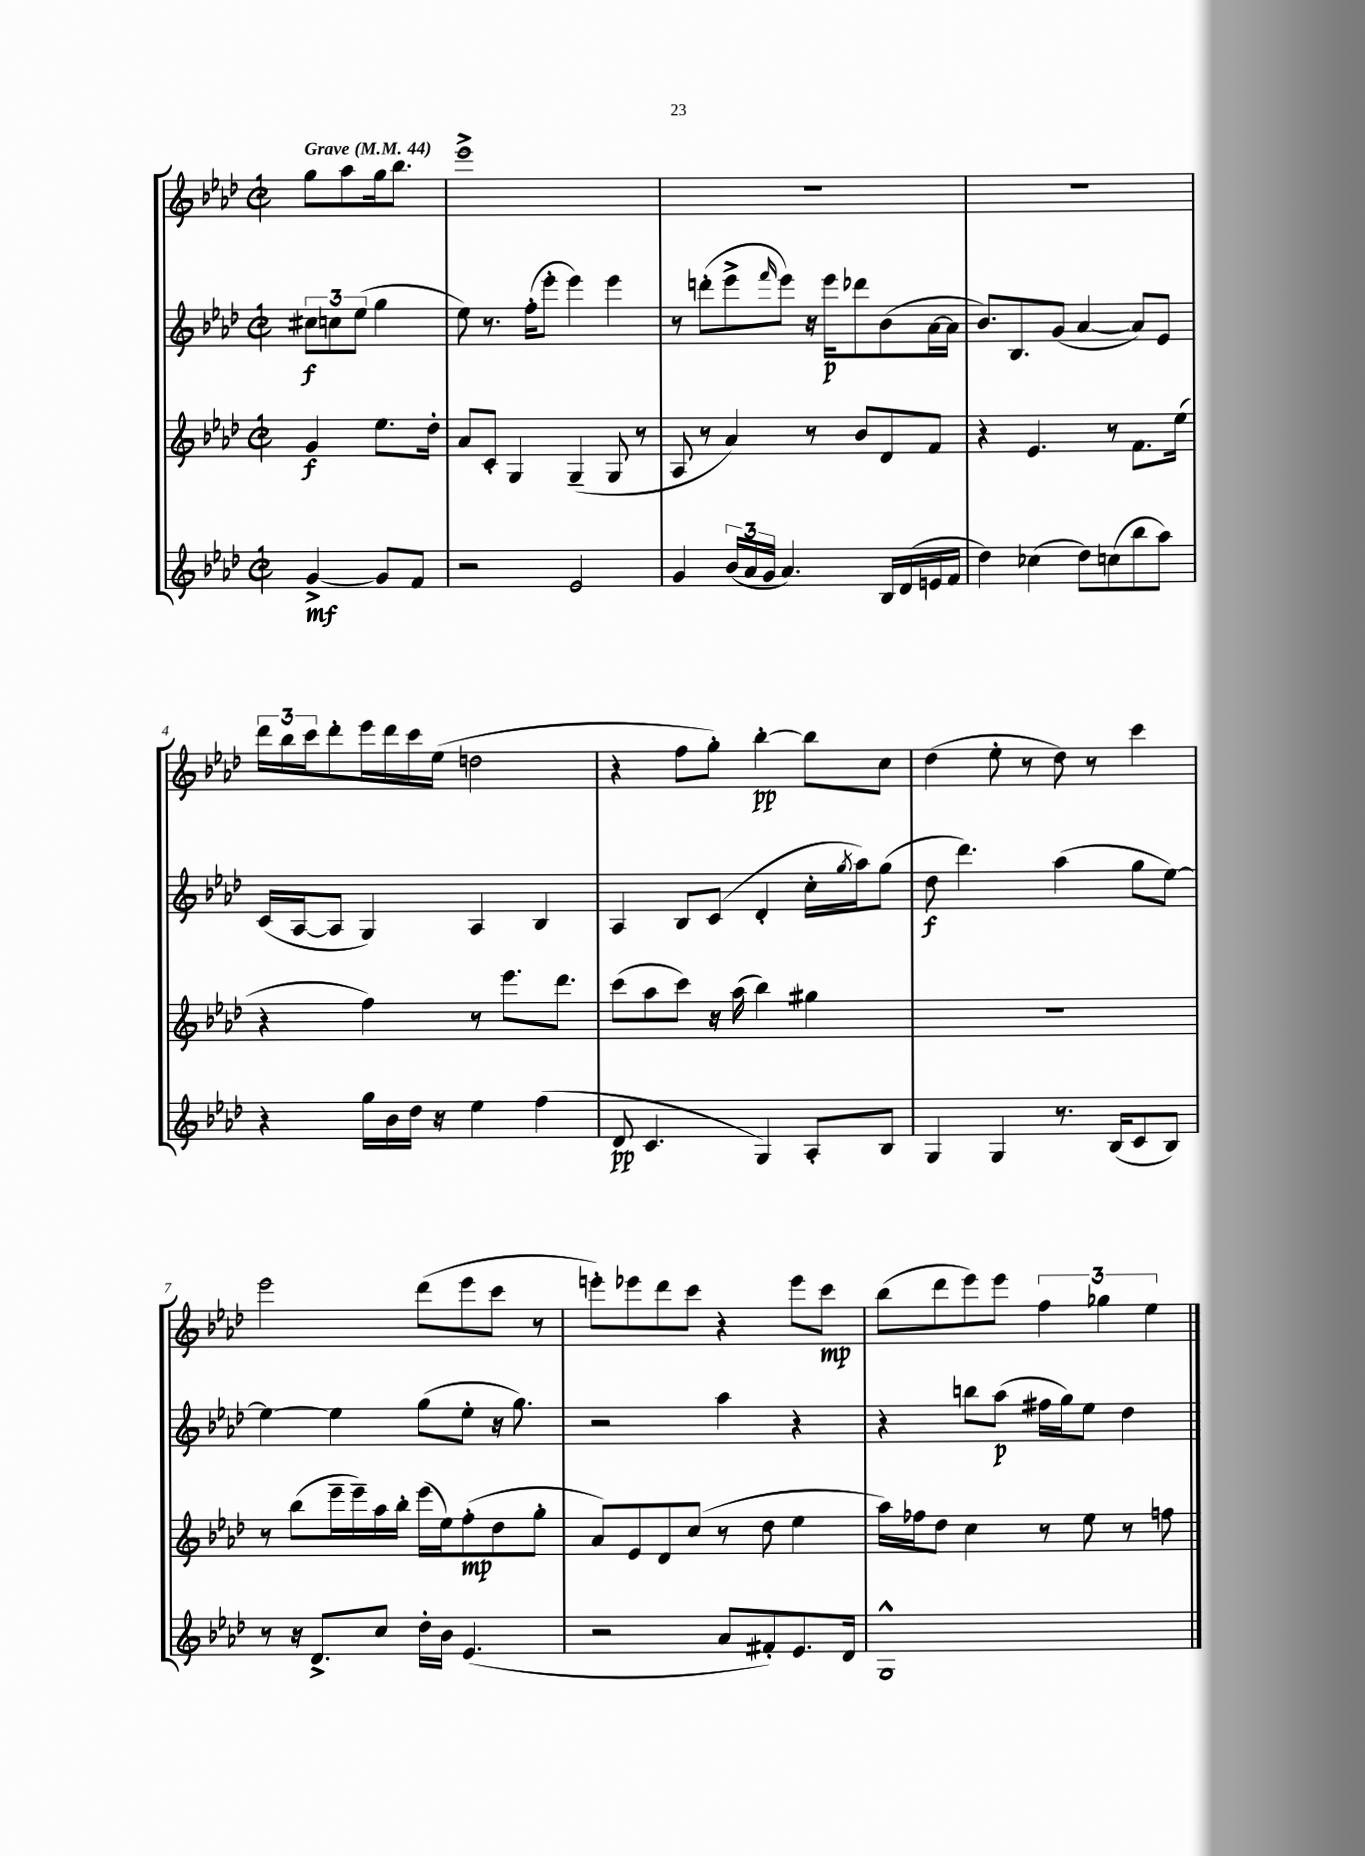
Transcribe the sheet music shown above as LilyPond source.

<<
\new StaffGroup <<
\new Staff = "s0" {
    \clef treble \key aes \major \defaultTimeSignature \time 2/2 \partial 2 \tempo "Grave" 4 = 44
    g''8 aes''8 g''16 bes''8. |
    ees'''1-> |
    R1 |
    R1 |
    \tuplet 3/2 { des'''16 bes''16 c'''16 } des'''8-. ees'''16 des'''16 c'''16 ees''16( d''2 |
    r4 f''8 g''8-.) bes''4~-.\pp bes''8 c''8 |
    des''4( ees''8-. r8 des''8) r8 c'''4 |
    ees'''2 des'''8( ees'''8 c'''8 r8 |
    e'''8-.) ees'''8 des'''8 c'''8 r4 ees'''8 c'''8\mp |
    bes''8( des'''8 ees'''8) ees'''8 \tuplet 3/2 { f''4 ges''4 ees''4 } \bar "|." |
}
\new Staff = "s1" {
    \clef treble \key aes \major \defaultTimeSignature \time 2/2 \partial 2
    \tuplet 3/2 { cis''8\f c''8 ees''8( } g''4 |
    ees''8) r8. f''16-.( ees'''8-. ees'''4) ees'''4 |
    r8 d'''8-.( ees'''8-> \grace { f'''16 } ees'''8) r16 ees'''16\p des'''8 bes'8( aes'16~ aes'16 |
    bes'8.) bes8. g'8( aes'4~ aes'8) ees'8 |
    c'16( aes16~ aes8 g4) aes4 bes4 |
    aes4 bes8 c'8( des'4-. c''16-. \acciaccatura { g''8 } aes''16) g''8( |
    des''8\f des'''4.) aes''4( g''8 ees''8~) |
    ees''4~ ees''4 g''8( ees''8-. r16 g''8.) |
    r2 aes''4 r4 |
    r4 b''8 aes''8\p( fis''16 g''16) ees''8 des''4 \bar "|." |
}
\new Staff = "s2" {
    \clef treble \key aes \major \defaultTimeSignature \time 2/2 \partial 2
    g'4\f ees''8. des''16-. |
    aes'8 c'8-. g4 g4--( g8 r8 |
    aes8 r8 aes'4) r8 bes'8 des'8 f'8 |
    r4 ees'4. r8 f'8. ees''16( |
    r4 f''4) r8 ees'''8. des'''8. |
    c'''8( aes''8 c'''8) r16 aes''16( bes''4) gis''4 |
    R1 |
    r8 bes''8( ees'''16-- ees'''16--) aes''16 bes''16-. ees'''16( ees''16) f''8-.\mp( des''8 g''8-. |
    aes'8) ees'8 des'8 c''8( r8 des''8 ees''4 |
    aes''16) fes''16 des''8 c''4 r8 ees''8 r8 f''8 \bar "|." |
}
\new Staff = "s3" {
    \clef treble \key aes \major \defaultTimeSignature \time 2/2 \partial 2
    g'4~->\mf g'8 f'8 |
    r2 ees'2 |
    g'4 \tuplet 3/2 { bes'16( aes'16 g'16 } aes'4.) bes16 des'16( e'16 f'16 |
    des''4) ces''4( des''8) c''8( bes''8 aes''8) |
    r4 g''16 bes'16 des''16 r16 ees''4 f''4( |
    des'8\pp c'4. g4) aes8-. bes8 |
    g4 g4 r8. bes16( c'8 bes8) |
    r8 r16 des'8.-> c''8 des''16-. bes'16 ees'4.( |
    r2 aes'8 fis'8-.) ees'8. des'16 |
    g1-^ \bar "|." |
}
>>
>>
